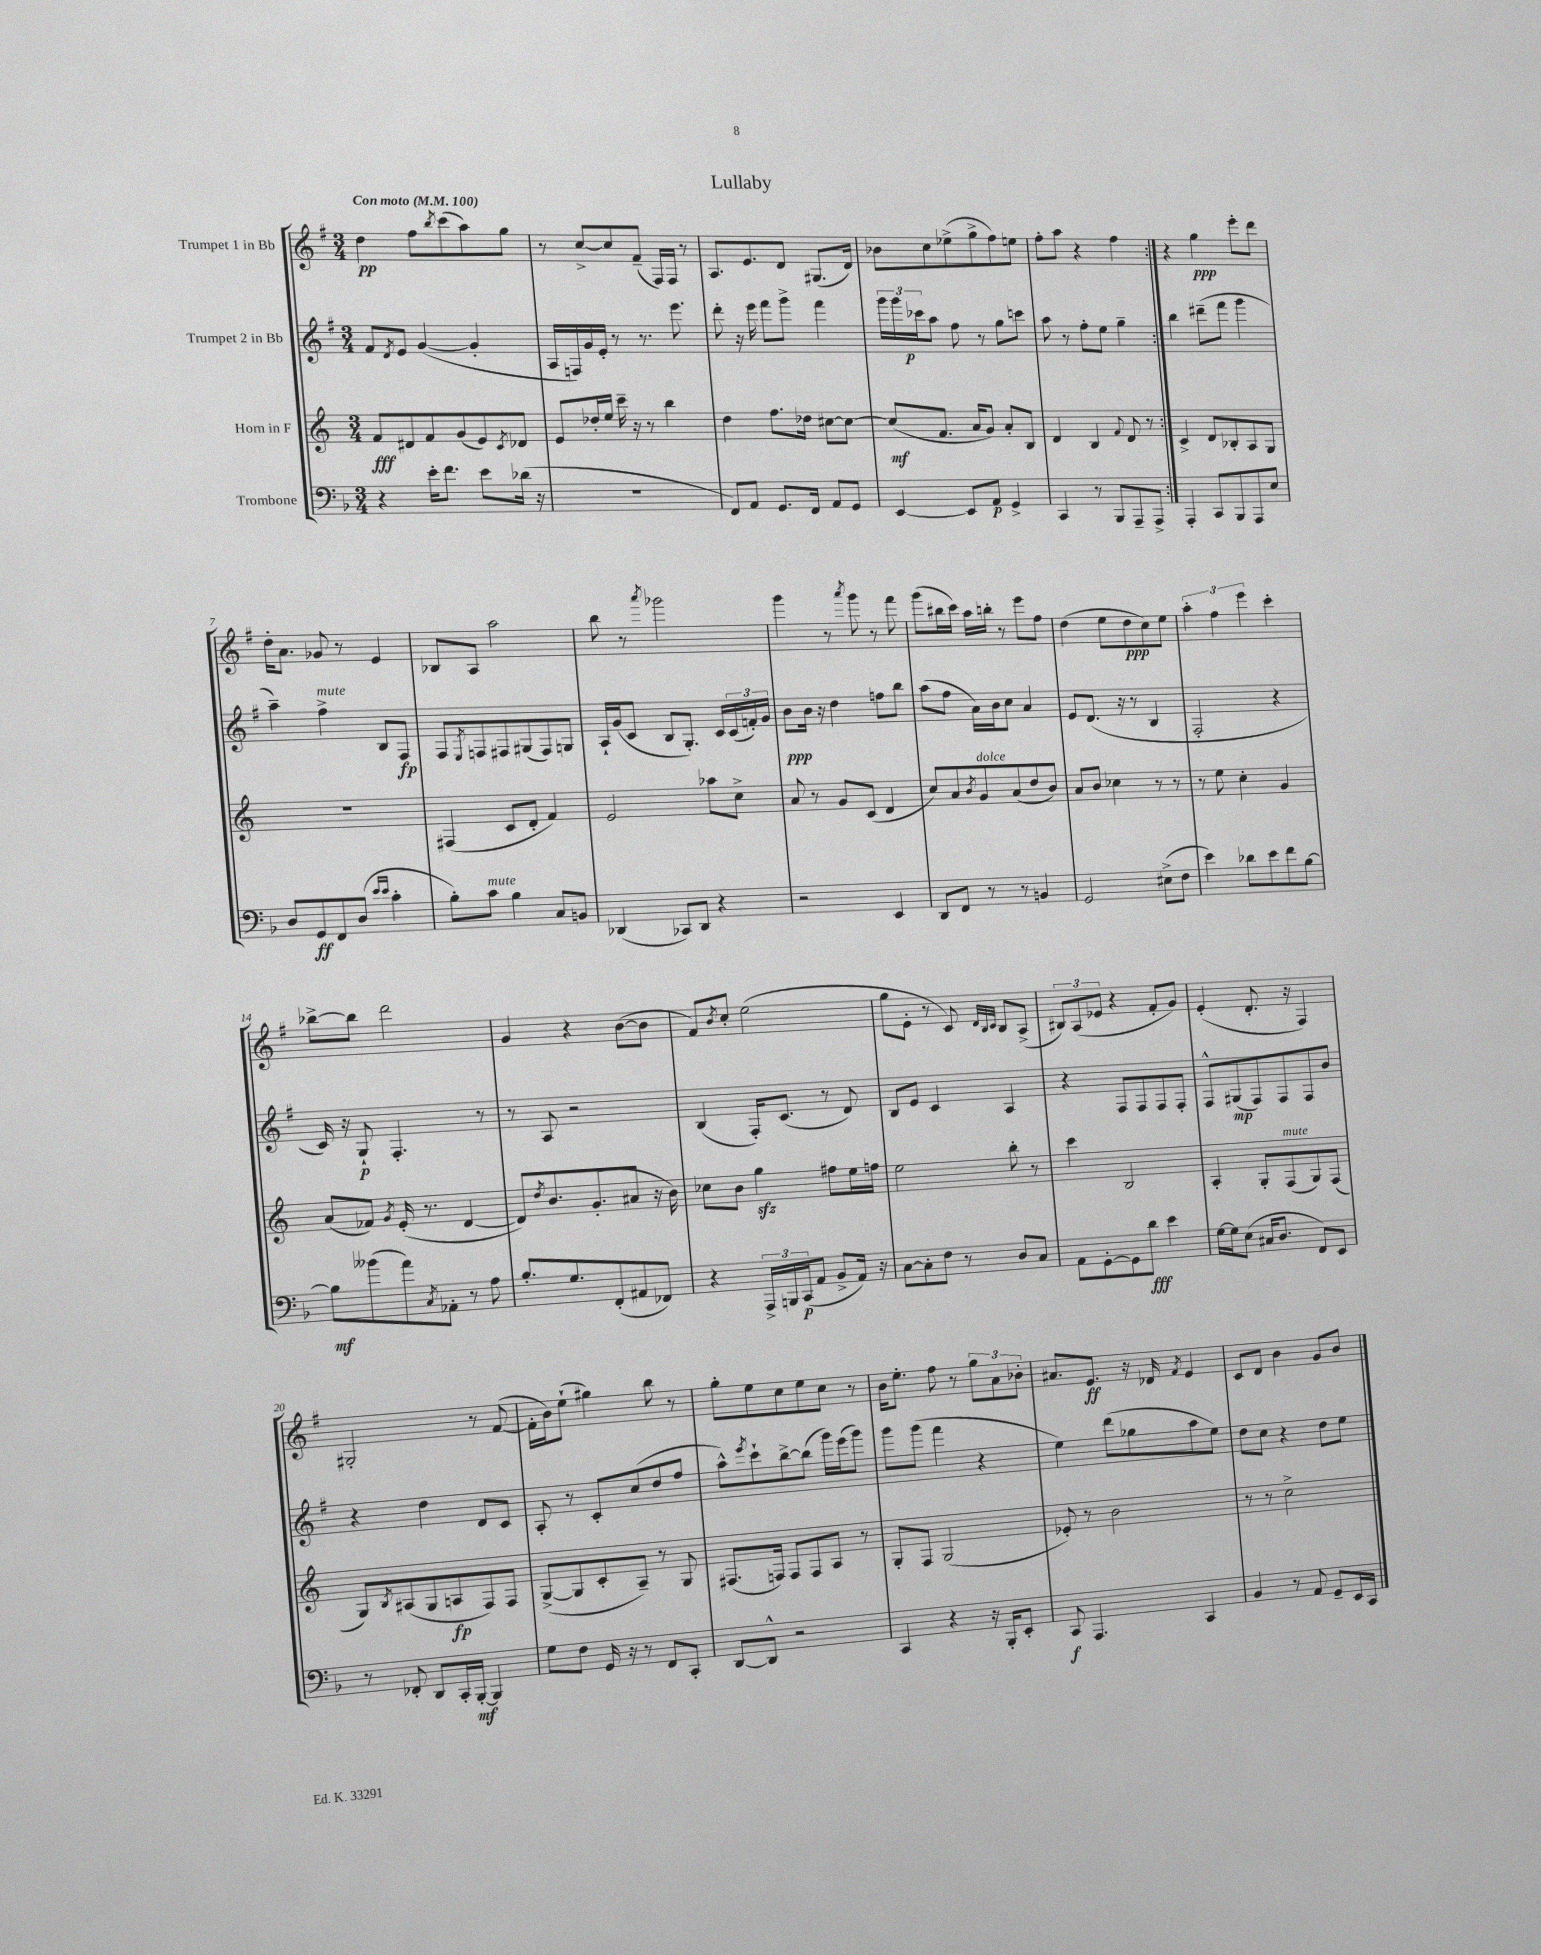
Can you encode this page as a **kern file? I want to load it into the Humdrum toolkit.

**kern	**dynam	**kern	**dynam	**kern	**dynam	**kern	**dynam
*part4	*part4	*part3	*part3	*part2	*part2	*part1	*part1
*staff4	*staff4	*staff3	*staff3	*staff2	*staff2	*staff1	*staff1
*I"Trombone	*	*I"Horn in F	*	*I"Trumpet 2 in Bb	*	*I"Trumpet 1 in Bb	*
*clefF4	*	*clefG2	*	*clefG2	*	*clefG2	*
*k[b-]	*	*k[]	*	*k[f#]	*	*k[f#]	*
*M3/4	*	*M3/4	*	*M3/4	*	*M3/4	*
*MM100	*	*MM100	*	*MM100	*	*MM100	*
=1	=1	=1	=1	=1	=1	=1	=1
!	!	!	!	!	!	!LO:TX:a:B:t=Con moto	!
4r	.	8f/L	fff	8f#/L	.	4dd\	pp
.	.	.	.	8qd/	.	.	.
.	.	8d#X/	.	8e/J	.	.	.
16e'\KL	.	8f/	.	([4g/	.	8ff#\L	.
8.f\J	.	.	.	.	.	.	.
.	.	.	.	.	.	8qbb/	.
.	.	(8g/	.	.	.	(8ccc\	.
8e\L	.	8e/)	.	4g'/]	.	8aa\)	.
.	.	8qc/	.	.	.	.	.
(16d-X\Jk	.	8d-X/J	.	.	.	8gg\J	.
16r	.	.	.	.	.	.	.
=2	=2	=2	=2	=2	=2	=2	=2
2.r	.	8e/L	.	16A/LL	.	8r	.
.	.	.	.	16Fn/)	.	.	.
.	.	16dd-X'/L	.	16g/	.	[8cc^/L	.
.	.	16ee/JJ	.	16e'/JJ	.	.	.
.	.	16ccc~\	.	8r	.	8cc/]	.
.	.	16r	.	.	.	.	.
.	.	8r	.	8.r	.	(8f#~/J	.
.	.	4bb\	.	.	.	16F#/LL)	.
.	.	.	.	8.eee\	.	16F#/JJ	.
.	.	.	.	.	.	8r	.
=3	=3	=3	=3	=3	=3	=3	=3
8FF/L)	.	4dd\	.	8ddd'\	.	8.A/L	.
8AA/J	.	.	.	16r	.	.	.
.	.	.	.	16eee\	.	8.e/	.
8.GG/L	.	8.ff\L	.	8fff#\L	.	.	.
.	.	.	.	8ggg^\J	.	8d/J	.
16FF/Jk	.	16dd-X\Jk	.	.	.	.	.
8AA/L	.	[8cc#X\L	.	4fff#\	.	(8.G#X/L	.
8GG/J	.	8cc#\J_	.	.	.	.	.
.	.	.	.	.	.	16d/Jk)	.
=4	=4	=4	=4	=4	=4	=4	=4
[4EE/	.	(8cc#/L]	mf	24ggg\LL	.	8b-X\L	.
.	.	.	.	24ggg\	.	.	.
.	.	.	.	24ccc-X\J	p	.	.
.	.	8.f/J	.	8aa\J	.	8cc\	.
8EE/L]	.	.	.	8ff#\	.	(8ee-X^\	.
.	.	16a/KL	.	.	.	.	.
8AA/J	p	8g/J)	.	8r	.	8gg^\	.
4GG^/	.	8a'/L	.	8gg\L	.	8ff#\)	.
.	.	8B/J	.	8cccn\J	.	8een\J	.
=5	=5	=5	=5	=5	=5	=5	=5
4CC/	.	4d/	.	8aa\	.	8ff#'\L	.
.	.	.	.	8r	.	8aa\J	.
8r	.	4B/	.	8ff#'\L	.	4r	.
8BBB-/L	.	.	.	8ee\J	.	.	.
.	.	8qqf/	.	.	.	.	.
8AAA~/	.	8d/	.	4gg~\	.	4ff#\	.
8AAA^/J	.	8r	.	.	.	.	.
=6:|!	=6:|!	=6:|!	=6:|!	=6:|!	=6:|!	=6:|!	=6:|!
4AAA'/	.	4c^/	.	4bb\	.	4r	.
8CC/L	.	8d/L	.	(8ddd#X~\L	.	4gg\	ppp
8BBB-/	.	8B-X'/	.	8fff#\J	.	.	.
8AAA/	.	8A/	.	4ggg\	.	8eee'\L	.
8E/J	.	8G/J	.	.	.	8ddd\J	.
!!LO:LB:g=z
=7	=7	=7	=7	=7	=7	=7	=7
8D/L	.	2.r	.	4aa~\)	.	16dd'\KL	.
.	.	.	.	.	.	8.a\J	.
8GG/	ff	.	.	.	.	.	.
!	!	!	!	!LO:TX:a:i:t=mute	!	!	!
8FF/	.	.	.	4ff#^\	.	8g-X/	.
(8D/J	.	.	.	.	.	8r	.
16qqe/LL	.	.	.	.	.	.	.
16qqe/JJ	.	.	.	.	.	.	.
4c'\	.	.	.	8B/L	.	4e/	.
.	.	.	.	8F#/J	fp	.	.
=8	=8	=8	=8	=8	=8	=8	=8
8B-'\L)	.	(4F#X/	.	8F#/L	.	8B-X/L	.
.	.	.	.	8qE/	.	.	.
!LO:TX:a:i:t=mute	!	!	!	!	!	!	!
8c\J	.	.	.	8Fn/	.	8A/J	.
4B-\	.	8c/L	.	8F#X/	.	2aa\	.
.	.	8d'/J	.	(8G#X/	.	.	.
8C/L	.	4f/)	.	8F#/)	.	.	.
8BBn/J	.	.	.	8Gn/J	.	.	.
=9	=9	=9	=9	=9	=9	=9	=9
(4DD-X/	.	2e/	.	16A`/LL	.	8bb\	.
.	.	.	.	(16g/J	.	.	.
.	.	.	.	8c/J	.	8r	.
.	.	.	.	.	.	8qaaa/	.
8CC-X/L)	.	.	.	8B/L	.	2ggg-X\	.
8DD-/J	.	.	.	8.G'/J)	.	.	.
4r	.	8aa-X\L	.	.	.	.	.
.	.	.	.	16c/LL	.	.	.
.	.	8cc^\J	.	(24c/	.	.	.
.	.	.	.	24fn'/)	.	.	.
.	.	.	.	24g/JJ	.	.	.
=10	=10	=10	=10	=10	=10	=10	=10
2r	.	8a/	.	8b\L	ppp	4ggg\	.
.	.	8r	.	16b\Jk	.	.	.
.	.	.	.	16r	.	.	.
.	.	8g/L	.	4dd\	.	8r	.
.	.	.	.	.	.	8qaaa/	.
.	.	(8c/J	.	.	.	8ggg\	.
4EE/	.	4d/	.	8ffn\L	.	8r	.
.	.	.	.	8bb\J	.	8fff#\	.
=11	=11	=11	=11	=11	=11	=11	=11
8DD/L	.	8cc/L)	.	(8aa\L	.	(8ggg\L	.
8FF/J	.	8a/	.	8ff#\J	.	16bb#X\L	.
.	.	.	.	.	.	16ccc\JJ)	.
.	.	8qb/	.	.	.	.	.
!	!	!LO:TX:a:i:t=dolce	!	!	!	!	!
8r	.	8g/	.	16a\LL)	.	16aa\LL	.
.	.	.	.	16b\J	.	16bbn'\JJ	.
8r	.	(8a/	.	8cc\J	.	8r	.
4BBn/	.	8dd/	.	4a/	.	8eee\L	.
.	.	8b/J)	.	.	.	8ff#\J	.
=12	=12	=12	=12	=12	=12	=12	=12
2GG/	.	8a/L	.	8e/L	.	(4dd\	.
.	.	8b/J	.	(8.d/J	.	.	.
.	.	4cc-X\	.	.	.	8ee\L	.
.	.	.	.	16r	.	.	.
.	.	.	.	8r	.	8dd\	ppp
(8E#X^\L	.	8r	.	4B/	.	8cc\)	.
8F\J	.	8r	.	.	.	8ee\J	.
=13	=13	=13	=13	=13	=13	=13	=13
4e\)	.	8r	.	2F#'/	.	6aa'\	.
.	.	8ee\	.	.	.	.	.
.	.	.	.	.	.	6ff#\	.
8d-X\L	.	4cc'\	.	.	.	.	.
.	.	.	.	.	.	6eee\	.
8e\	.	.	.	.	.	.	.
8f\	.	4g/	.	4r	.	4ccc'\	.
[8B-\J	.	.	.	.	.	.	.
!!LO:LB:g=z
=14	=14	=14	=14	=14	=14	=14	=14
8B-\L]	mf	(8a/L	.	16c/)	.	[8bb-X^\L	.
.	.	.	.	16r	.	.	.
(8b--X\	.	8f-X/J)	.	8G`/	p	8bb-\J]	.
.	.	8qg/	.	.	.	.	.
8a\)	.	(16e'/	.	4.F#'/	.	2ddd\	.
.	.	8.r	.	.	.	.	.
8qC/	.	.	.	.	.	.	.
8AA-X'\J	.	.	.	.	.	.	.
8r	.	[4d/	.	.	.	.	.
8A\	.	.	.	8r	.	.	.
=15	=15	=15	=15	=15	=15	=15	=15
8.B-'/L	.	8d/L])	.	8r	.	4g/	.
.	.	8qdd/	.	.	.	.	.
.	.	8.b/	.	8A/	.	.	.
8.G/	.	.	.	.	.	.	.
.	.	.	.	2r	.	4r	.
.	.	(8.g'/	.	.	.	.	.
(8FF'/	.	.	.	.	.	.	.
8AA#X/	.	8a#X/J	.	.	.	([8b\L	.
8FF-X/J)	.	16r	.	.	.	8b\J]	.
.	.	16b\)	.	.	.	.	.
=16	=16	=16	=16	=16	=16	=16	=16
4r	.	8cc-X\L	.	(4B/	.	8f#/L)	.
.	.	.	.	.	.	8qb/	.
.	.	8b\J	.	.	.	8cc'/J	.
24AAA^/LL	.	4ggzz\	.	16F#'/KL)	.	(2ee\	.
24BBBn/	.	.	.	.	.	.	.
.	.	.	.	(8.c/J	.	.	.
(24CC/J	p	.	.	.	.	.	.
8AA/J	.	.	.	.	.	.	.
8BB-^/L	.	8ff#X\L	.	8r	.	.	.
16AA/Jk)	.	16ee\L	.	8d/)	.	.	.
16r	.	16ffn\JJ	.	.	.	.	.
=17	=17	=17	=17	=17	=17	=17	=17
[8C\L	.	2ee\	.	8B/L	.	8gg\L	.
8C'\]	.	.	.	8e/J	.	8e'\J	.
8F\J	.	.	.	4c/	.	8r	.
8r	.	.	.	.	.	8c/)	.
.	.	.	.	.	.	32qqd/LLL	.
.	.	.	.	.	.	32qqB/	.
.	.	.	.	.	.	32qqc/JJJ	.
8D/L	.	8bb'\	.	4A/	.	8B/L	.
8C/J	.	8r	.	.	.	(8A^/J	.
=18	=18	=18	=18	=18	=18	=18	=18
8AA\L	.	4ccc\	.	4r	.	12B#X/L)	.
.	.	.	.	.	.	(12A/	.
[8GG'\	.	.	.	.	.	.	.
.	.	.	.	.	.	12e-X/J	.
8GG\]	.	2B/	.	8F#/L	.	4r	.
8d\J	fff	.	.	8F#/	.	.	.
4e\	.	.	.	8F#/	.	8f#'/L	.
.	.	.	.	8F#'/J	.	8g/J)	.
=19	=19	=19	=19	=19	=19	=19	=19
[16G\LL	.	4A'/	.	8F#^^/L	.	(4e'/	.
16G\J]	.	.	.	.	.	.	.
(8E\J	.	.	.	(8G#X/	mp	.	.
16C#X/KL	.	8G'/L	.	8F#/)	.	8.d'/	.
8.D/J	.	.	.	.	.	.	.
!	!	!LO:TX:a:i:t=mute	!	!	!	!	!
.	.	(8F/	.	8F#/	.	.	.
.	.	.	.	.	.	16r	.
8FF/L)	.	8G/)	.	8F#/	.	4F#/)	.
8EE/J	.	(8F/J	.	8b/J	.	.	.
!!LO:LB:g=z
=20	=20	=20	=20	=20	=20	=20	=20
8r	.	8G/L)	.	4r	.	2G#X'/	.
.	.	8qB/	.	.	.	.	.
8FF-X'/	.	(8A#X/	.	.	.	.	.
8DD/L	.	8G/	.	4dd\	.	.	.
16CC'/L	.	8An/	fp	.	.	.	.
[16BBB-'/JJ	mf	.	.	.	.	.	.
4BBB-/]	.	8F/)	.	8d/L	.	8r	.
.	.	8F/J	.	8c/J	.	([8f#/	.
=21	=21	=21	=21	=21	=21	=21	=21
8G\L	.	([8G^/L	.	8A'/	.	16f#'\LL]	.
.	.	.	.	.	.	16b\J)	.
8F\J	.	8G/]	.	8r	.	(8ee`\J	.
16GG/	.	8c'/	.	8c'/L	.	4gg#X\)	.
16r	.	.	.	.	.	.	.
8r	.	8A~/J)	.	(8cc/	.	.	.
8FF/L	.	8r	.	8dd/	.	8bb\	.
8CC'/J	.	8G/	.	8ff#/J	.	8r	.
=22	=22	=22	=22	=22	=22	=22	=22
[8DD/L	.	(8.F#X/L	.	8aa^^\L)	.	8gg'\L	.
.	.	.	.	8qeee/	.	.	.
8DD^^/J]	.	.	.	8ccc`\	.	8ee\	.
.	.	16Fn/Jk)	.	.	.	.	.
2r	.	8F/L	.	[8bb^\	.	8cc\	.
.	.	8F/	.	(8bb\J]	.	8ee\	.
.	.	8A/J	.	16ggg\LL)	.	8cc\J	.
.	.	.	.	(16eee\J	.	.	.
.	.	8r	.	8ggg\J)	.	8r	.
=23	=23	=23	=23	=23	=23	=23	=23
4CC/	.	8G'/L	.	8ggg\L	.	16b\KL	.
.	.	.	.	.	.	8.ee'\J	.
.	.	8F/J	.	(8ggg\J	.	.	.
4r	.	(2G/	.	4fff#\	.	8ff#\	.
.	.	.	.	.	.	8r	.
16r	.	.	.	4r	.	12gg\L	.
16BBB-'/KL	.	.	.	.	.	.	.
.	.	.	.	.	.	12a\	.
8EE'/J	.	.	.	.	.	.	.
.	.	.	.	.	.	12b-X'\J	.
=24	=24	=24	=24	=24	=24	=24	=24
8CC/	f	8e-X'/)	.	4ee\)	.	8.a#X/L	.
4.AAA/	.	8r	.	.	.	.	.
.	.	.	.	.	.	8.e/J	ff
.	.	2b\	.	(8ddd\L	.	.	.
.	.	.	.	8gg-X\	.	16r	.
.	.	.	.	.	.	16d-X/	.
.	.	.	.	.	.	8qf#/	.
4CC/	.	.	.	8aa\	.	4e/	.
.	.	.	.	8ee\J)	.	.	.
=25	=25	=25	=25	=25	=25	=25	=25
4BB-/	.	8r	.	8dd\L	.	8c/L	.
.	.	8r	.	8cc\J	.	8d/J	.
8r	.	2cc^\	.	4r	.	4b\	.
8AA/	.	.	.	.	.	.	.
8GG~/L	.	.	.	8dd\L	.	8g/L	.
16EE/L	.	.	.	8ee\J	.	8b/J	.
16CC/JJ	.	.	.	.	.	.	.
==	==	==	==	==	==	==	==
*-	*-	*-	*-	*-	*-	*-	*-
